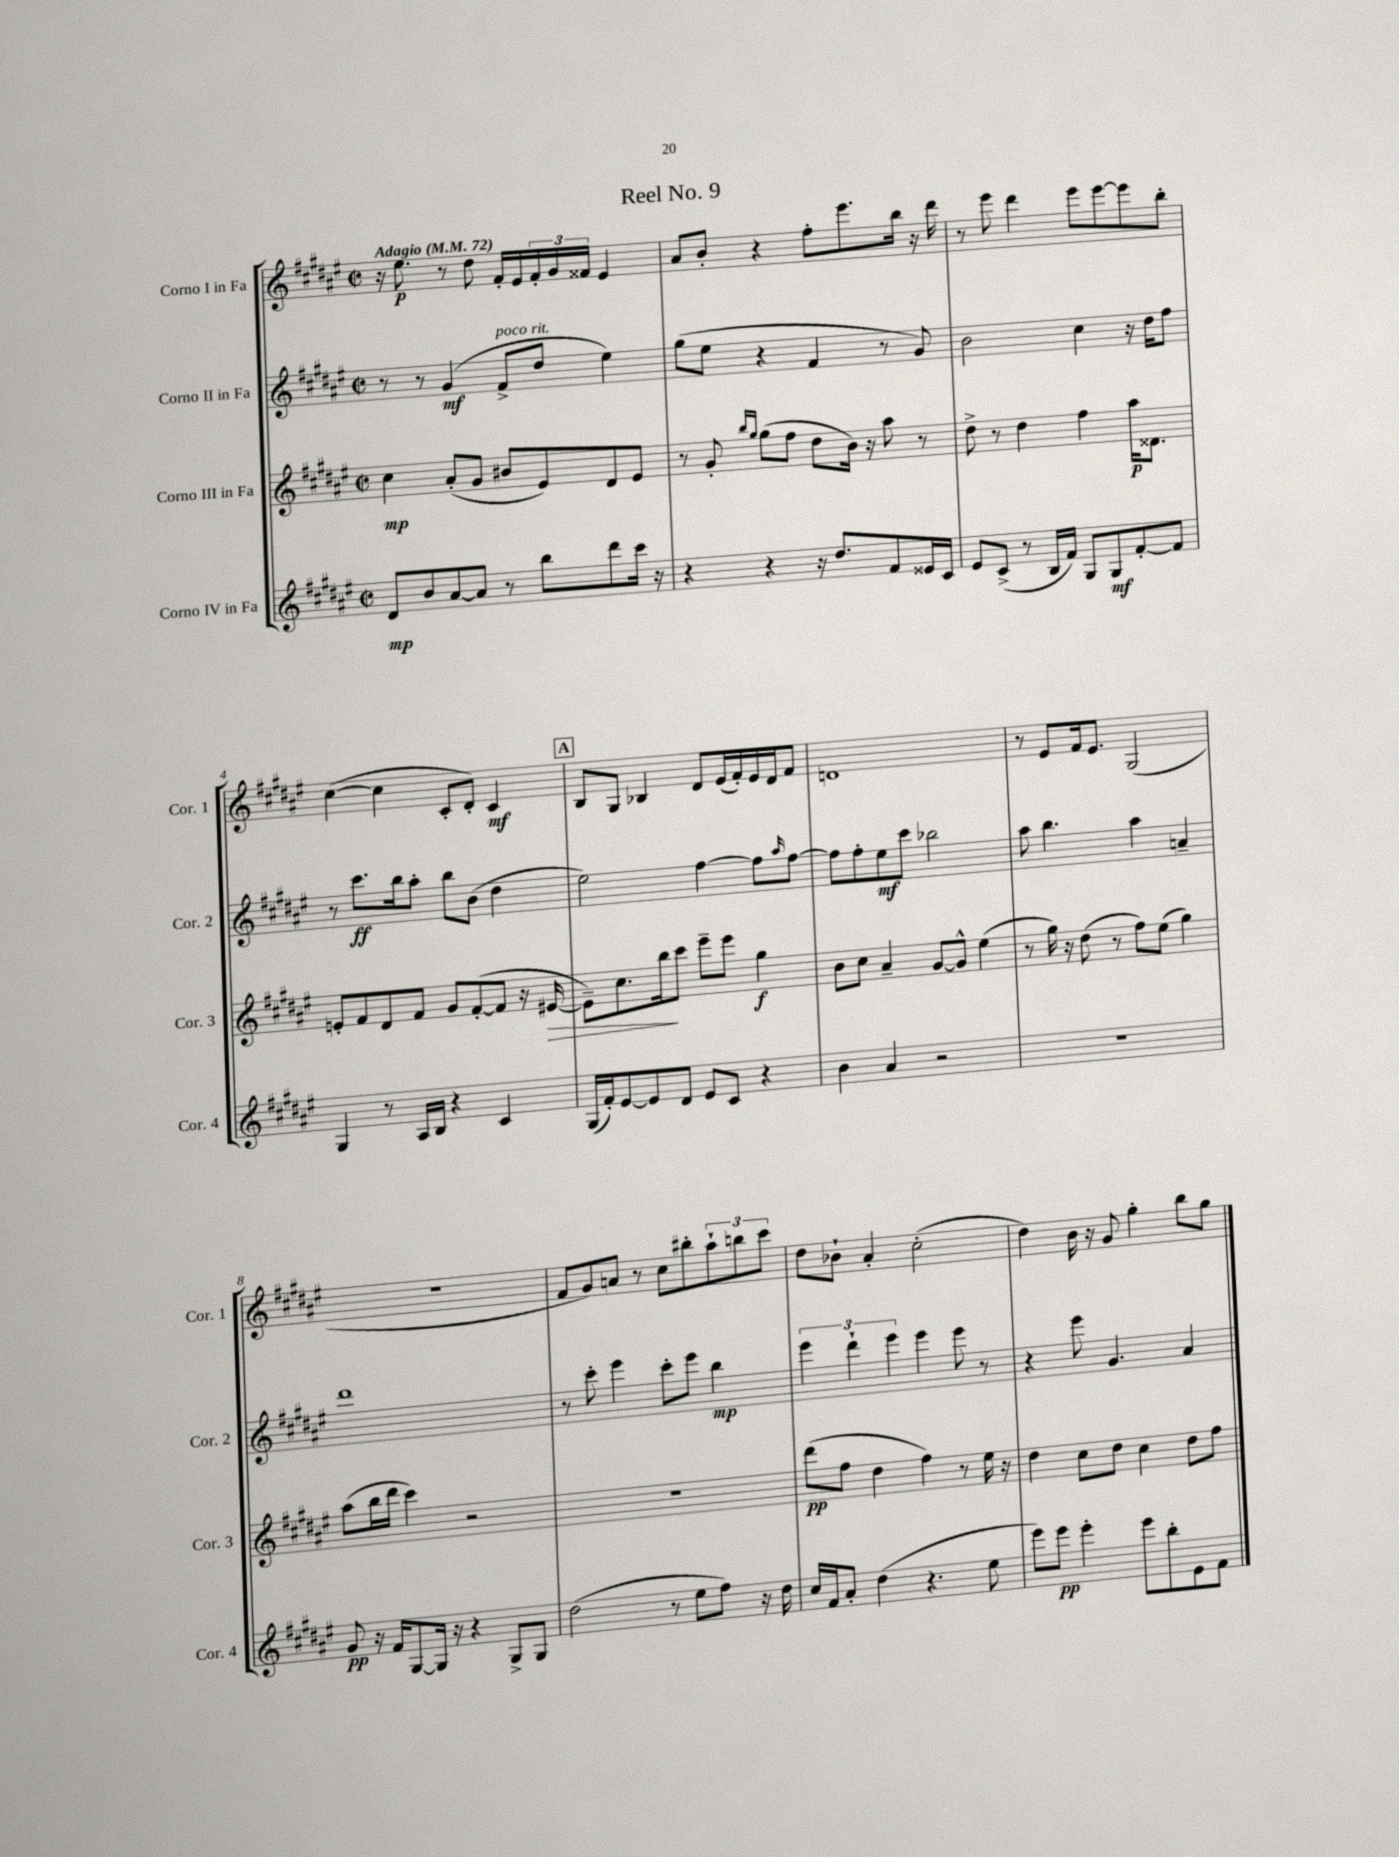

**kern	**dynam	**kern	**dynam	**kern	**dynam	**kern	**dynam
*part4	*part4	*part3	*part3	*part2	*part2	*part1	*part1
*staff4	*staff4	*staff3	*staff3	*staff2	*staff2	*staff1	*staff1
*I"Corno IV in Fa	*	*I"Corno III in Fa	*	*I"Corno II in Fa	*	*I"Corno I in Fa	*
*I'Cor. 4	*	*I'Cor. 3	*	*I'Cor. 2	*	*I'Cor. 1	*
*clefG2	*	*clefG2	*	*clefG2	*	*clefG2	*
*k[f#c#g#d#a#e#]	*	*k[f#c#g#d#a#e#]	*	*k[f#c#g#d#a#e#]	*	*k[f#c#g#d#a#e#]	*
*M2/2	*	*M2/2	*	*M2/2	*	*M2/2	*
*met(c|)	*	*met(c|)	*	*met(c|)	*	*met(c|)	*
*MM72	*	*MM72	*	*MM72	*	*MM72	*
=1	=1	=1	=1	=1	=1	=1	=1
!	!	!	!	!	!	!LO:TX:a:B:t=Adagio	!
8d#/L	mp	4cc#\	mp	8r	.	16r	.
.	.	.	.	.	.	8.ee#\	p
8b/	.	.	.	8r	.	.	.
[8a#/	.	(8a#'/L	.	(4g#/	mf	8r	.
8a#/J]	.	8g#/J	.	.	.	8dd#\	.
!	!	!	!	!LO:TX:a:i:t=poco rit.	!	!	!
8r	.	8b#X/L	.	8f#^/L	.	16f#'/LL	.
.	.	.	.	.	.	16e#/	.
8bb\L	.	8e#/)	.	8dd#/J	.	24f#'/	.
.	.	.	.	.	.	24g#/	.
.	.	.	.	.	.	24f##X/JJ	.
8ddd#\	.	8d#/	.	4ee#\)	.	4e#/	.
16ccc#\Jk	.	8e#/J	.	.	.	.	.
16r	.	.	.	.	.	.	.
=2	=2	=2	=2	=2	=2	=2	=2
4r	.	8r	.	(8gg#\L	.	8a#/L	.
.	.	8g#'/	.	8ee#\J	.	8b'/J	.
.	.	16qqbb/LL	.	.	.	.	.
.	.	16qqgg#/JJ	.	.	.	.	.
4r	.	(8gg#\L	.	4r	.	4r	.
.	.	8ff#\J	.	.	.	.	.
16r	.	8dd#\L	.	4f#/	.	8ff#'\L	.
8.dd#/L	.	.	.	.	.	.	.
.	.	16b\Jk)	.	.	.	8.eee#\	.
.	.	16r	.	.	.	.	.
8f#/	.	8aa#\	.	8r	.	.	.
.	.	.	.	.	.	16bb\Jk	.
16e##X/L	.	8r	.	8g#/)	.	16r	.
16c#/JJ	.	.	.	.	.	16ddd#\	.
=3	=3	=3	=3	=3	=3	=3	=3
8e#/L	.	8dd#^\	.	2b\	.	8r	.
(8c#^/J	.	8r	.	.	.	8eee#\	.
8r	.	4dd#\	.	.	.	4ddd#\	.
16B/LL	.	.	.	.	.	.	.
16f#/JJ)	.	.	.	.	.	.	.
8G#/L	.	4ff#\	.	4cc#\	.	8eee#\L	.
8G#/	mf	.	.	.	.	[8eee#\	.
[8f#'/	.	16aa#\KL	p	16r	.	8eee#\]	.
.	.	8.d##X\J	.	16dd#\KL	.	.	.
8f#/J]	.	.	.	8ff#\J	.	8bb'\J	.
!!LO:LB:g=z
=4	=4	=4	=4	=4	=4	=4	=4
4G#/	.	8en'/L	.	8r	.	([4cc#\	.
.	.	8f#/	.	8.ccc#\L	ff	.	.
8r	.	8d#/	.	.	.	4cc#\]	.
.	.	.	.	16bb\k	.	.	.
16A#/LL	.	8f#/J	.	8aa#'\J	.	.	.
16B/JJ	.	.	.	.	.	.	.
4r	.	8g#/L	.	8bb\L	.	8c#'/L	.
.	.	([8f#'/	.	(8b\J	.	8d#'/J)	.
4c#/	.	8f#/J]	.	4dd#\	.	4c#/	mf
.	.	16r	.	.	.	.	.
!	!	!	!LO:HP:b	!	!	!	!
.	.	[16e#X/	>	.	.	.	.
!!LO:REH:place=s1:t=A
=5	=5	=5	=5	=5	=5	=5	=5
(16G#/LL	.	8e#~\L])	.	2ee#\)	.	8B/L	.
16f#'/J)	.	.	.	.	.	.	.
[8e#/	.	8.cc#\	.	.	.	8G#/J	.
8e#/]	.	.	.	.	.	4B-X/	.
.	.	16bb\k	.	.	.	.	.
8d#/J	.	8ccc#\J	]	.	.	.	.
8e#/L	.	8eee#~\L	.	[4ff#\	.	8d#/L	.
8c#/J	.	8eee#\J	.	.	.	(16e#/L	.
.	.	.	.	.	.	16f#'/)	.
4r	.	4gg#\	f	8ff#\L]	.	16e#/	.
.	.	.	.	.	.	16d#/J	.
.	.	.	.	16qqaa#/	.	.	.
.	.	.	.	[8ff#\J	.	8f#/J	.
=6	=6	=6	=6	=6	=6	=6	=6
4b\	.	8b\L	.	8ff#\L]	.	1dn	.
.	.	8cc#\J	.	8ff#'\	.	.	.
4a#/	.	4a#~/	.	8ee#\	mf	.	.
.	.	.	.	8ccc#\J	.	.	.
2r	.	[8g#/L	.	2bb-X\	.	.	.
.	.	8g#^^/J]	.	.	.	.	.
.	.	(4ee#\	.	.	.	.	.
=7	=7	=7	=7	=7	=7	=7	=7
1r	.	8r	.	8aa#\	.	8r	.
.	.	16gg#\)	.	4.bb\	.	8e#/L	.
.	.	16r	.	.	.	.	.
.	.	(8dd#\	.	.	.	16f#/k	.
.	.	.	.	.	.	8.e#/J	.
.	.	8r	.	.	.	.	.
.	.	8ff#\L)	.	4aa#\	.	(2G#/	.
.	.	(8ee#\J	.	.	.	.	.
.	.	4gg#\)	.	4an~/	.	.	.
!!LO:LB:g=z
=8	=8	=8	=8	=8	=8	=8	=8
8g#/	pp	(8aa#\L	.	1ddd#	.	1r	.
16r	.	16bb\L	.	.	.	.	.
16f#/KL	.	16ddd#\JJ	.	.	.	.	.
[8G#/	.	4ccc#\)	.	.	.	.	.
16G#/Jk]	.	.	.	.	.	.	.
16r	.	.	.	.	.	.	.
4r	.	2r	.	.	.	.	.
8G#^/L	.	.	.	.	.	.	.
8G#/J	.	.	.	.	.	.	.
=9	=9	=9	=9	=9	=9	=9	=9
(2dd#\	.	1r	.	8r	.	8f#/L	.
.	.	.	.	8ccc#'\	.	8g#/)	.
.	.	.	.	4eee#\	.	8an/J	.
.	.	.	.	.	.	8r	.
8r	.	.	.	8ccc#'\L	.	8cc#\L	.
8ee#\L	.	.	.	8eee#\J	.	8bb#X'\	.
8ff#\J)	.	.	.	4bb\	mp	12aa#`\	.
.	.	.	.	.	.	12bbn\	.
16r	.	.	.	.	.	.	.
.	.	.	.	.	.	12ccc#\J	.
16dd#\	.	.	.	.	.	.	.
=10	=10	=10	=10	=10	=10	=10	=10
16cc#/LL	.	(8ddd#\L	pp	6eee#\	.	8dd#\L	.
16f#/J	.	.	.	.	.	.	.
8a#'/J	.	8ff#\J	.	.	.	8b-X`\J	.
.	.	.	.	6ddd#`\	.	.	.
(4dd#\	.	4dd#\	.	.	.	4a#'/	.
.	.	.	.	6eee#\	.	.	.
4.r	.	4ff#\)	.	4eee#\	.	(2cc#'\	.
.	.	8r	.	8eee#\	.	.	.
8ee#\	.	16ee#\	.	8r	.	.	.
.	.	16r	.	.	.	.	.
=11	=11	=11	=11	=11	=11	=11	=11
8eee#\L)	.	4dd#\	.	4r	.	4dd#\)	.
8eee#\J	pp	.	.	.	.	.	.
4eee#'\	.	8cc#\L	.	8eee#\	.	16b\	.
.	.	.	.	.	.	16r	.
.	.	8dd#\J	.	4.g#/	.	8g#/	.
8eee#\L	.	4cc#\	.	.	.	4gg#'\	.
8bb'\	.	.	.	.	.	.	.
8e#\	.	8dd#\L	.	4a#/	.	8bb\L	.
8f#\J	.	8ff#\J	.	.	.	8gg#\J	.
==	==	==	==	==	==	==	==
*-	*-	*-	*-	*-	*-	*-	*-
